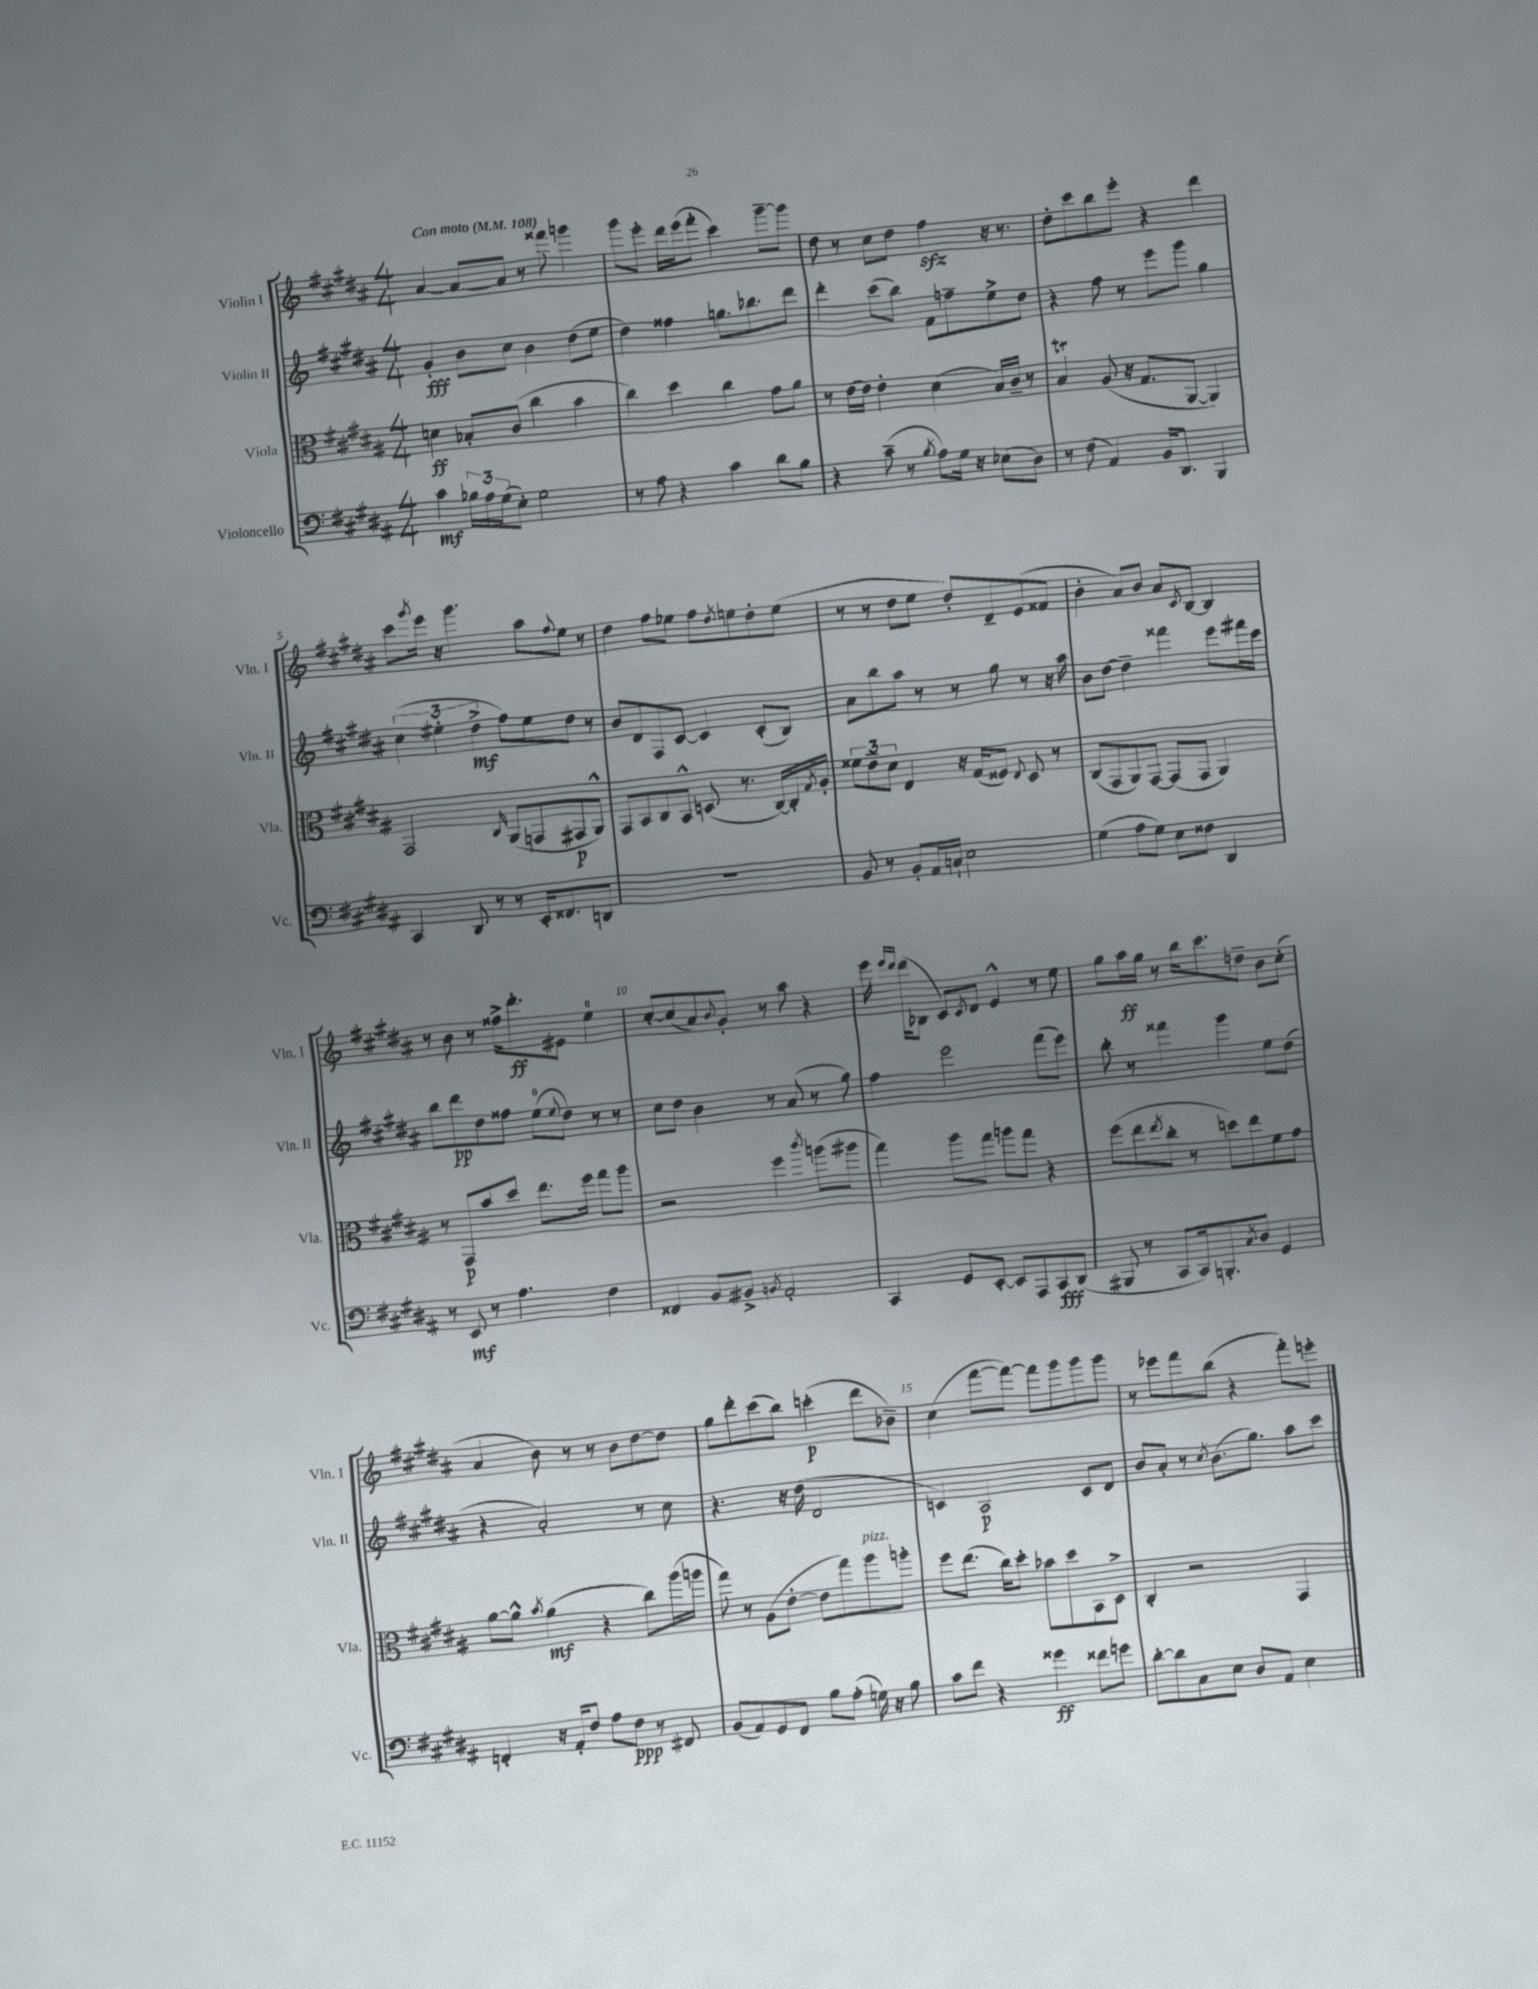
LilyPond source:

<<
\new StaffGroup <<
\new Staff = "s0" \with { instrumentName = "Violin I" shortInstrumentName = "Vln. I" } {
    \clef treble \key b \major \numericTimeSignature \time 4/4 \tempo "Con moto" 4 = 108
    ais'4~ ais'8~ ais'8 r8 fisis'''8 g'''4 |
    gis'''8 e'''8-. dis'''16 e'''16( fis'''8-. cis'''4) gis'''8~-- gis'''8 |
    dis''8 r8 cis''8 dis''8 fis''4\sfz r16 r8. |
    dis''8-. cis'''8 b''8 e'''8-. r4 dis'''4 |
    cis'''8 \acciaccatura { gis'''8 } e'''16 r16 gis'''4. ais''8 \appoggiatura { fis''8 } e''8 r8 |
    dis''4 fis''8 ees''8 fis''8 \acciaccatura { dis''8 } e''8 dis''8-. e''8( |
    r8 r8 dis''8 e''8 dis''8-.) dis'8-- e'8( fisis'8 |
    b'4-. ais'8) b'8 ais'8 \acciaccatura { cis'8 } b8~ b4 |
    r8 b'8 r8 fisis''16-> dis'''8.-.\ff eis'8 e''4-0 |
    cis''8~-. cis''8( ais'8) \appoggiatura { b'8 } gis'8-. r8 ais''8 r4 |
    e'''16 \grace { e'''16 dis'''16 } dis'''16( bes8 cis'8) \acciaccatura { cis'8 } dis'8 e'4-^ r8 e''8 |
    gis''8 ais''16\ff gis''16 r8 b''16 cis'''8. d''8-- b'8 cis''8-.( |
    ais'4 b'8) r8 r8 b'8 dis''8~ dis''8 |
    gis''8 dis'''8-. cis'''8( b''8) c'''4-.\p( dis'''8 bes'8--) |
    cis''4( fis'''8~ fis'''8~) fis'''8 gis'''8 gis'''8 gis'''8 |
    r8 ees'''8 fis'''8 b''8( r4 fis'''8-.) e'''8-. \bar "|." |
}
\new Staff = "s1" \with { instrumentName = "Violin II" shortInstrumentName = "Vln. II" } {
    \clef treble \key b \major \numericTimeSignature \time 4/4
    gis'4-.\fff b'8 cis''8 b'4 dis''8( e''8 |
    dis''4) fisis''4 g''8. bes''8. dis'''8 |
    dis'''4-. cis'''8( b''8) fis'8 f''8-- e''8-> dis''8 |
    r4 fis''8 r8 e'''8 gis'''8 gis''4 |
    \tuplet 3/2 { cis''4( eis''4-. dis''4->\mf } fis''8) eis''8 dis''8 r8 |
    b'8 dis'8 fis8 cis'8~ cis'4 cis'8-.( b8) |
    ais'8 b''8 ais''8 r8 r8 gis''8 r8 r16 ais''16 |
    b'8 dis''8~ dis''4-- fisis'''4 e'''8 fis'''16 cis'''16 |
    b''8 dis'''8\pp dis''8 fisis''8 e''8-0( \appoggiatura { e''8 } dis''8) r8 r8 |
    cis''8 dis''8 b'4 r8 ais'8( r8 gis''8) |
    fis''4 e'''2 fis'''8( e'''8) |
    b''8-. r8 fisis'''4 gis'''4 e''8 dis''8( |
    r4 ais'2-.) r8 cis''8 |
    r4. r16 dis''16( dis'2 |
    c'4) ais2\p c'8 dis'8 |
    b'8 ais'8-. r8 \acciaccatura { cis''8 } b'8.( gis''8.) ais''8 cis'''8 \bar "|." |
}
\new Staff = "s2" \with { instrumentName = "Viola" shortInstrumentName = "Vla." } {
    \clef alto \key b \major \numericTimeSignature \time 4/4
    d'4\ff bes8-. cis'8( cis''4 b'4 |
    cis''4) dis''4 cis''4 gis'8 ais'8 |
    r8 e'16~ e'16 e'4-. dis'4( b16) cis'16-- r8 |
    b4\trill ais8( r16 gis8. ais,8~ ais,4) |
    gis,2 \grace { cis16 } ais,8( g,8 gis,8\p ais,8-^) |
    gis,8 b,8 cis8 b,8-^ d8( r8. cis16~) cis16-. \acciaccatura { gis8 } ais16-. |
    \tuplet 3/2 { fisis'8 e'8-- dis'8 } e4 r16 gis16( fisis8) \appoggiatura { e8 } dis8 r8 |
    cis8( gis,8 ais,8) gis,8~ gis,8( gis,8 ais,4) |
    r8 gis,8\p b'8 dis''8 e''8. fis''16 gis''8 ais''8 |
    r2 fis''4 \acciaccatura { cis'''8 } a''8( ais''8 |
    gis''4) ais''8 gis''8 a''8 gis''8 r4 |
    fis''8( e''8 \acciaccatura { e''8 } cis''8-. r8 d''8) e''8 fis'8 gis'8 |
    ais'8~ ais'8-^ \acciaccatura { b'8 } ais'4\mf( r4 cis''8) ais''16( a''16 |
    gis''8) r8 ais8( e'8~-. e'8 gis''8) ais''8^\markup { \italic "pizz." } a''8-. |
    fis''8 e''8.( cis''16) dis''8-. bes'8 dis''8 b,8 dis8-> |
    cis4-. r2 gis,4 \bar "|." |
}
\new Staff = "s3" \with { instrumentName = "Violoncello" shortInstrumentName = "Vc." } {
    \clef bass \key b \major \numericTimeSignature \time 4/4
    cis'4\mf \tuplet 3/2 { bes16 ais16 gis16( } e8-.) gis2 |
    r8 ais8 r4 cis'4 dis'8 b8 |
    r4 cis'8--( r8 \acciaccatura { b8 } ais8) gis16 r16 ees8( dis8) |
    r8 fis8( ais,4) b,16 dis,8. b,,4 |
    cis,4 dis,8 r8 r8 e,16-. fisis,8. d,8 |
    R1 |
    b,8 r8 b,8-. ais,16 c16-! e2 |
    gis4( ais8 gis8) e8 fisis8 dis,4 |
    r8 e,8\mf r8 ais4. fis4 |
    fisis,4 b,8 bis,8-> \acciaccatura { b,8 } ais,2-. |
    cis,4 gis,8 e,8~-. e,8 ais,,8 cis,8\fff dis,8( |
    bis,,8 r8 cis,8 cis,16) b,,8.-. \acciaccatura { cis8 } dis8 gis,4 |
    f,4-. r16 ais,16-. fis8 ais8 fis8\ppp r8 fis,8 |
    b,8( ais,8) gis,8 fis,8 b8 ais8-.( g16) r16 b8 |
    cis'8 fis'8 r4 gisis'4\ff fisis'8 g'8 |
    dis'8~-. dis'8 cis8 e8 dis8 ais,8 e4 \bar "|." |
}
>>
>>
\layout { \context { \Score \override BarNumber.break-visibility = ##(#f #t #t) barNumberVisibility = #(every-nth-bar-number-visible 5) } }
